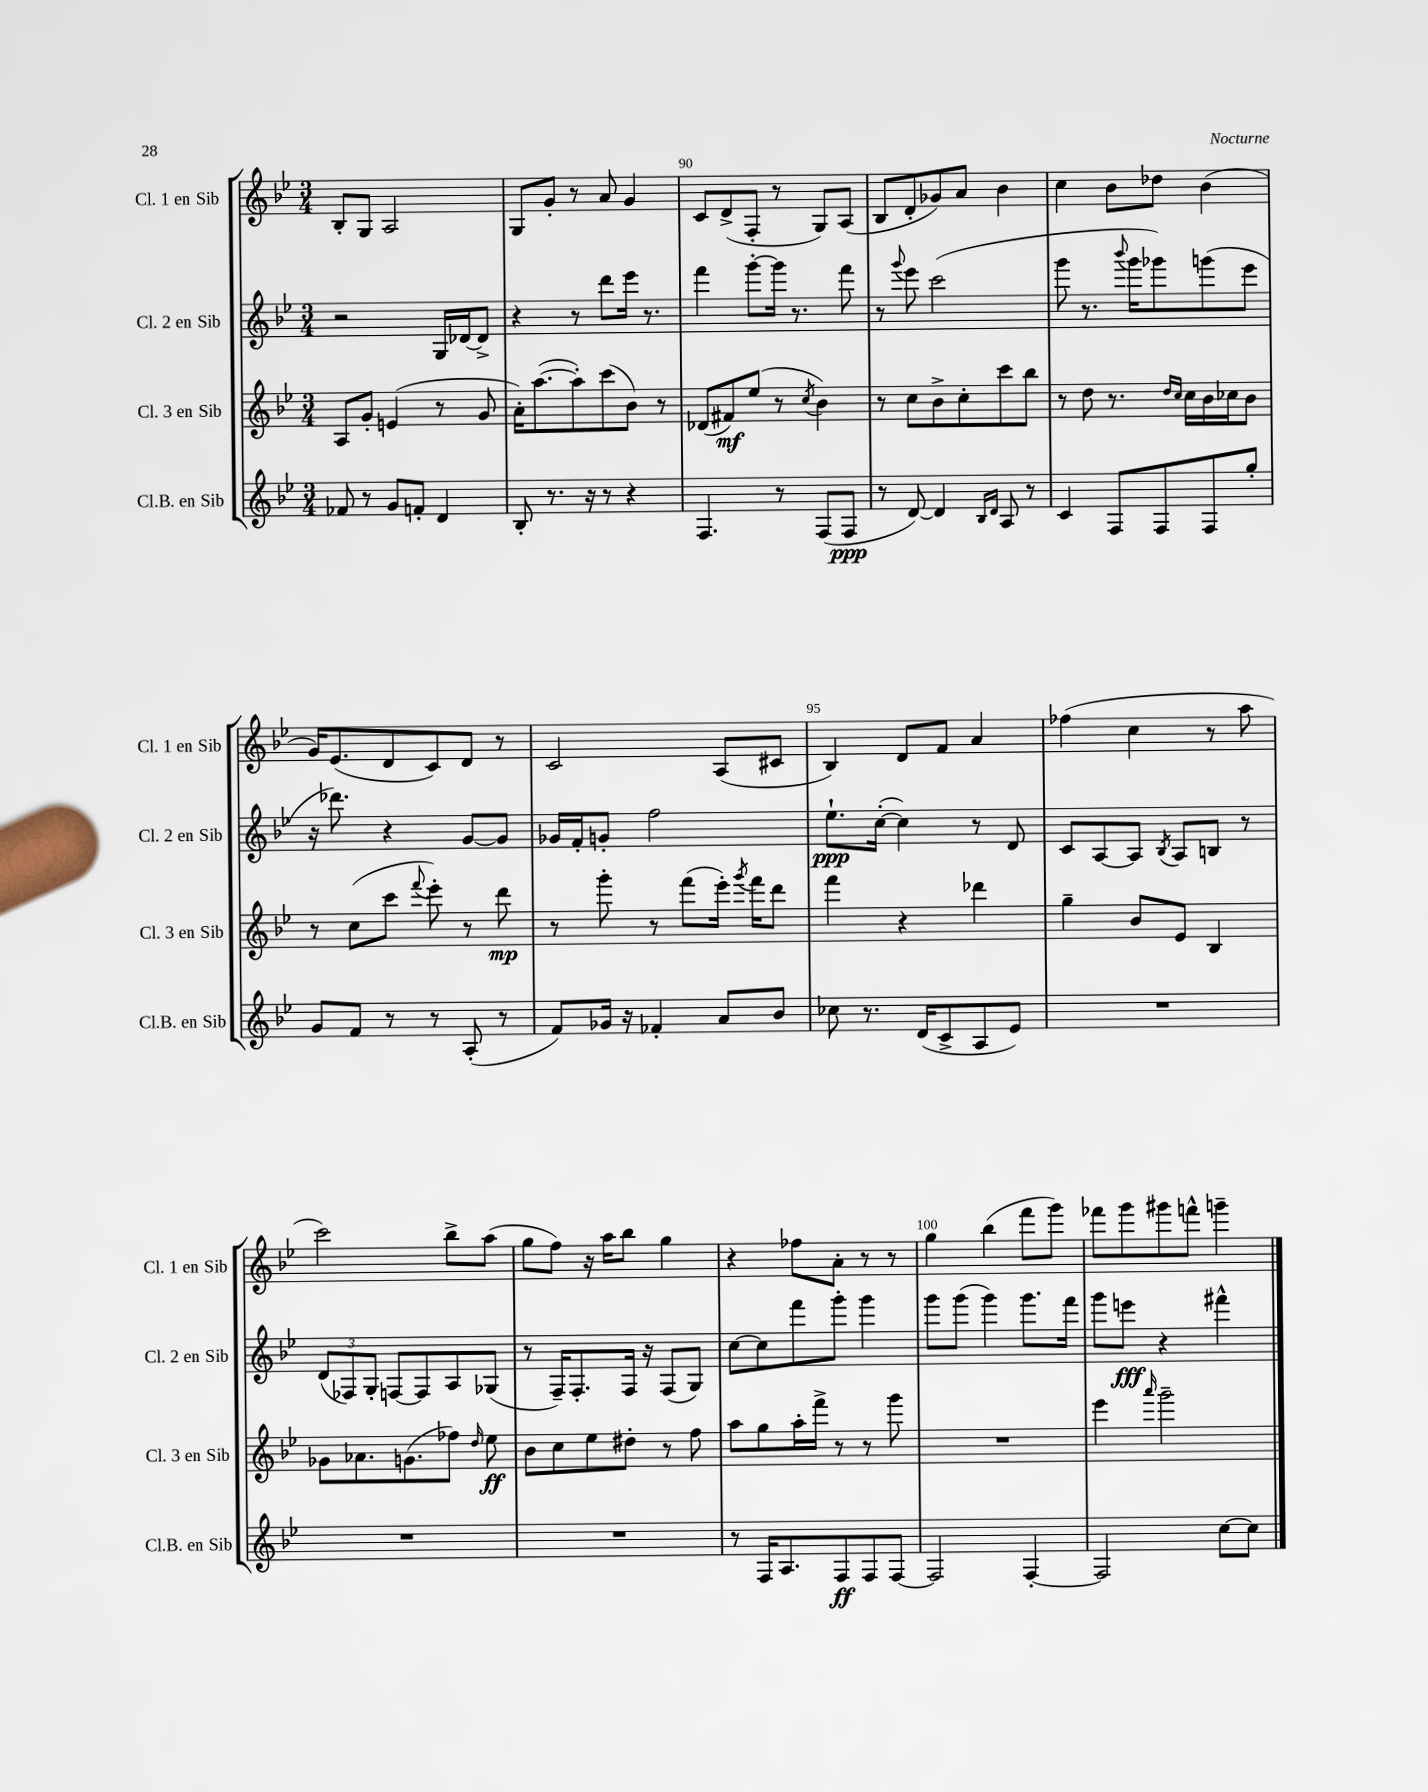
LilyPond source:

<<
\new StaffGroup <<
\new Staff = "s0" \with { instrumentName = "Cl. 1 en Sib" shortInstrumentName = "Cl. 1 en Sib" } {
    \clef treble \key bes \major \numericTimeSignature \time 3/4
    \autoBeamOff bes8[-. g8] a2 |
    g8[ g'8]-. r8 a'8 g'4 |
    c'8[ d'8->( f8]-. r8 g8[) a8]( |
    bes8[ d'8-. ges'8) a'8] bes'4 |
    c''4 bes'8[ des''8] bes'4( |
    g'16[) ees'8.( d'8 c'8) d'8] r8 |
    c'2 a8[( cis'8] |
    bes4) d'8[ f'8] a'4 |
    fes''4( c''4 r8 a''8 |
    c'''2) bes''8[-> a''8]( |
    g''8[ f''8]) r16 a''16[ bes''8] g''4 |
    r4 fes''8[ a'8]-. r8 r8 |
    g''4 bes''4( f'''8[ g'''8]) |
    fes'''8[ g'''8 gis'''8 f'''8]-^ g'''4-- \bar "|." |
}
\new Staff = "s1" \with { instrumentName = "Cl. 2 en Sib" shortInstrumentName = "Cl. 2 en Sib" } {
    \clef treble \key bes \major \numericTimeSignature \time 3/4
    \autoBeamOff r2 g16[ des'16~ des'8]-> |
    r4 r8 d'''8[ ees'''16] r8. |
    f'''4 g'''8[~-. g'''16] r8. f'''8 |
    r8 \appoggiatura { g'''8 } ees'''8 c'''2( |
    g'''8 r8. \appoggiatura { bes'''8 } g'''16[ ges'''8) g'''8( ees'''8] |
    r16 des'''8.) r4 g'8[~ g'8] |
    ges'16[ f'16-. g'8]-. f''2 |
    ees''8.[-!\ppp c''16]~-.( c''4) r8 d'8 |
    c'8[ a8~ a8] \acciaccatura { bes8 } a8[ b8] r8 |
    \tuplet 3/2 { d'8[( fes8) g8]-. } f8[~ f8 a8 ges8]( |
    r8 f16[--) f8.-. f16] r16 f8[( g8]) |
    c''8[~ c''8 f'''8 g'''8]-. g'''4 |
    g'''8[ g'''8]( g'''4) g'''8.[ f'''16] |
    g'''8[ e'''8]\fff r4 fis'''4-^ \bar "|." |
}
\new Staff = "s2" \with { instrumentName = "Cl. 3 en Sib" shortInstrumentName = "Cl. 3 en Sib" } {
    \clef treble \key bes \major \numericTimeSignature \time 3/4
    \autoBeamOff a8[ g'8]-. e'4( r8 g'8 |
    a'16[-.) a''8.~( a''8-.) c'''8( bes'8]) r8 |
    des'8[( fis'8\mf) ees''8]( r8 \acciaccatura { c''8 } bes'4) |
    r8 c''8[ bes'8-> c''8-. c'''8 bes''8] |
    r8 d''8 r8. \grace { d''16[ c''16] } c''16[ bes'16 ces''16 bes'8] |
    r8 c''8[( c'''8] \appoggiatura { f'''8 } ees'''8-.) r8 d'''8\mp |
    r8 g'''8-. r8 f'''8[( ees'''16]-.) \acciaccatura { g'''8 } f'''16[ d'''8] |
    f'''4 r4 des'''4 |
    g''4-- bes'8[ ees'8] bes4 |
    ges'8[ aes'8. g'8.( fes''8]) \grace { d''16 } ees''8\ff |
    bes'8[ c''8 ees''8 dis''8]-. r8 f''8 |
    a''8[ g''8 a''16-. f'''16]-> r8 r8 g'''8 |
    R2. |
    ees'''4 \grace { a'''16 } g'''2-- \bar "|." |
}
\new Staff = "s3" \with { instrumentName = "Cl.B. en Sib" shortInstrumentName = "Cl.B. en Sib" } {
    \clef treble \key bes \major \numericTimeSignature \time 3/4
    \autoBeamOff fes'8 r8 g'8[ f'8]-. d'4 |
    bes8-. r8. r16 r8 r4 |
    f4. r8 f8[( f8]\ppp |
    r8 d'8~) d'4 \grace { bes16[ d'16] } a8 r8 |
    c'4 f8[ f8 f8 g''8]-. |
    g'8[ f'8] r8 r8 a8-.( r8 |
    f'8[) ges'16] r16 fes'4-. a'8[ bes'8] |
    ces''8 r8. d'16[( c'8-> a8 ees'8]) |
    R2. |
    R2. |
    R2. |
    r8 f16[ a8. f8\ff f8 f8]~ |
    f2 f4~-. |
    f2 c''8[~ c''8] \bar "|." |
}
>>
>>
\layout { \context { \Score currentBarNumber = #88 \override BarNumber.break-visibility = ##(#f #t #t) barNumberVisibility = #(every-nth-bar-number-visible 5) } }
